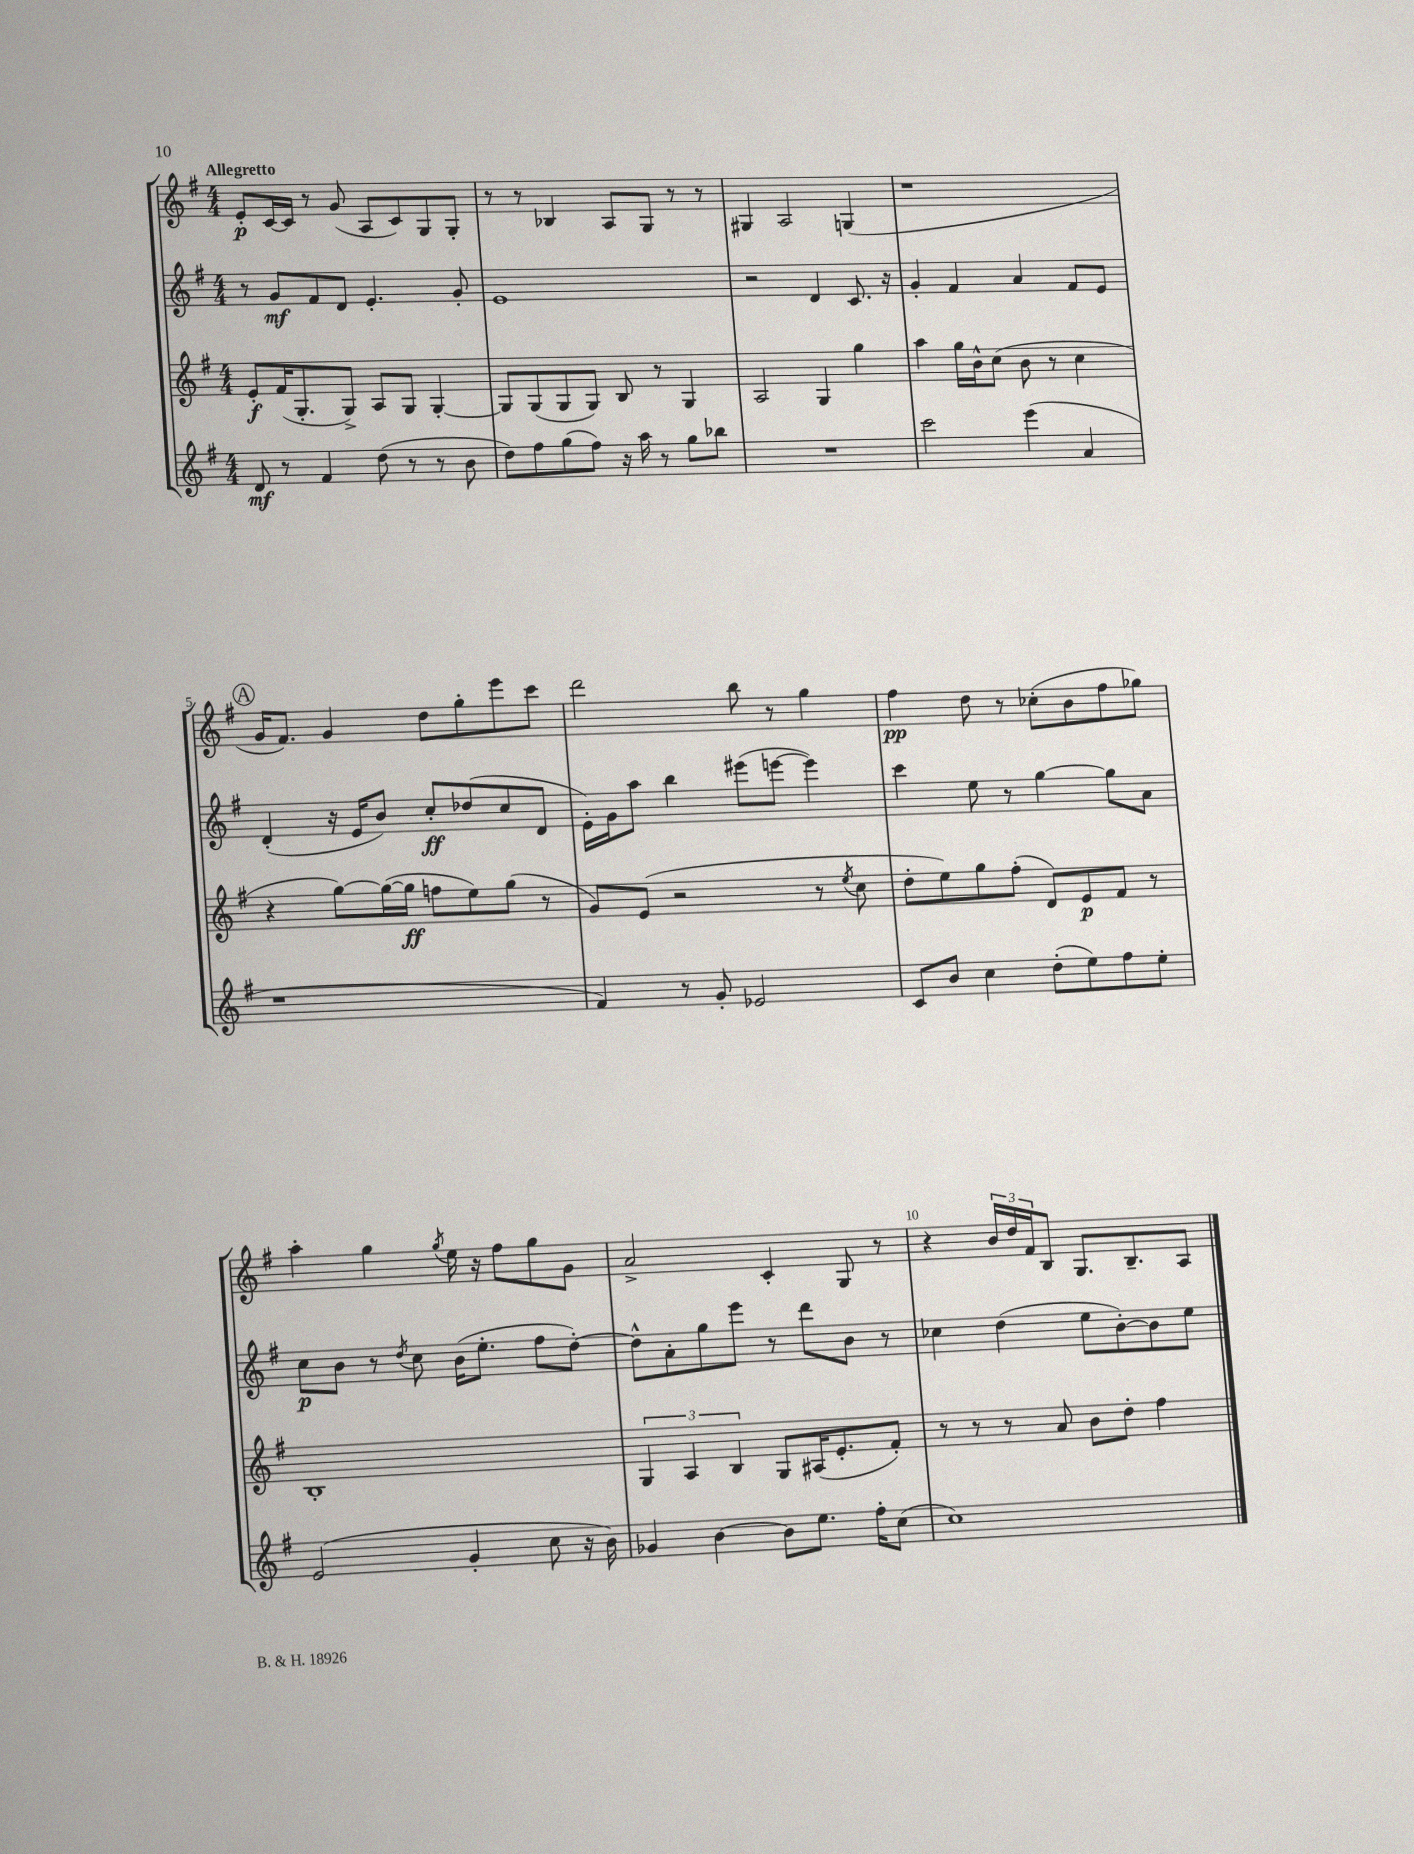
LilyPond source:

<<
\new StaffGroup <<
\new Staff = "s0" {
    \clef treble \key g \major \numericTimeSignature \time 4/4 \tempo "Allegretto"
    e'8-.\p c'16~ c'16 r8 g'8( a8 c'8) g8 g8-. |
    r8 r8 bes4 a8 g8 r8 r8 |
    gis4 a2 g4( |
    r1 |
    \mark \markup { \circle "A" } g'16 fis'8.) g'4 d''8 g''8-. e'''8 c'''8 |
    d'''2 b''8 r8 g''4 |
    fis''4\pp d''8 r8 ces''8-.( b'8 fis''8 ges''8) |
    a''4-. g''4 \acciaccatura { g''8 } e''16 r16 fis''8 g''8 g'8 |
    a'2-> c'4-. g8 r8 |
    r4 \tuplet 3/2 { b'16 d''16 fis'16 } b8 g8. b8.-- a8 \bar "|." |
}
\new Staff = "s1" {
    \clef treble \key g \major \numericTimeSignature \time 4/4
    r8 g'8\mf fis'8 d'8 e'4.-. g'8-. |
    e'1 |
    r2 d'4 c'8. r16 |
    g'4-. fis'4 a'4 fis'8 e'8 |
    \mark \markup { \circle "A" } d'4-.( r16 e'16 b'8) c''8-.\ff des''8( c''8 d'8 |
    e'16-.) g'16 a''8 b''4 eis'''8( e'''8~ e'''4) |
    c'''4 e''8 r8 g''4~ g''8 a'8 |
    c''8\p b'8 r8 \acciaccatura { d''8 } c''8 b'16( e''8.-. fis''8 d''8~-.) |
    d''8-^ a'8-. g''8 e'''8 r8 d'''8 b'8 r8 |
    ces''4 d''4( e''8 b'8~-.) b'8 e''8 \bar "|." |
}
\new Staff = "s2" {
    \clef treble \key g \major \numericTimeSignature \time 4/4
    e'8-.\f fis'16( g8.-. g8->) a8 g8 g4~-. |
    g8 g8( g8 g8) b8 r8 g4 |
    a2 g4 g''4 |
    a''4 g''16 b'16-^ c''8( b'8 r8 c''4 |
    \mark \markup { \circle "A" } r4 g''8~) g''16~( g''16\ff f''8 e''8) g''8( r8 |
    g'8) e'8( r2 r8 \acciaccatura { e''8 } c''8 |
    d''8-. e''8) g''8 fis''8-.( d'8) e'8\p fis'8 r8 |
    b1-. |
    \tuplet 3/2 { g4 a4 b4 } g8 ais16( e'8.-. fis'8-.) |
    r8 r8 r8 a'8 b'8 d''8-. fis''4 \bar "|." |
}
\new Staff = "s3" {
    \clef treble \key g \major \numericTimeSignature \time 4/4
    d'8\mf r8 fis'4 d''8( r8 r8 b'8 |
    d''8) fis''8 g''8( fis''8) r16 a''16 r8 g''8 bes''8 |
    R1 |
    c'''2 e'''4( a'4 |
    \mark \markup { \circle "A" } r1 |
    fis'4) r8 g'8-. ees'2 |
    c'8 b'8 c''4 d''8-.( e''8) fis''8 e''8-. |
    e'2( g'4-. c''8 r16 b'16) |
    ges'4 b'4~ b'8 e''8. fis''16-. c''8( |
    c''1) \bar "|." |
}
>>
>>
\layout { \context { \Score \override BarNumber.break-visibility = ##(#f #t #t) barNumberVisibility = #(every-nth-bar-number-visible 5) } }
